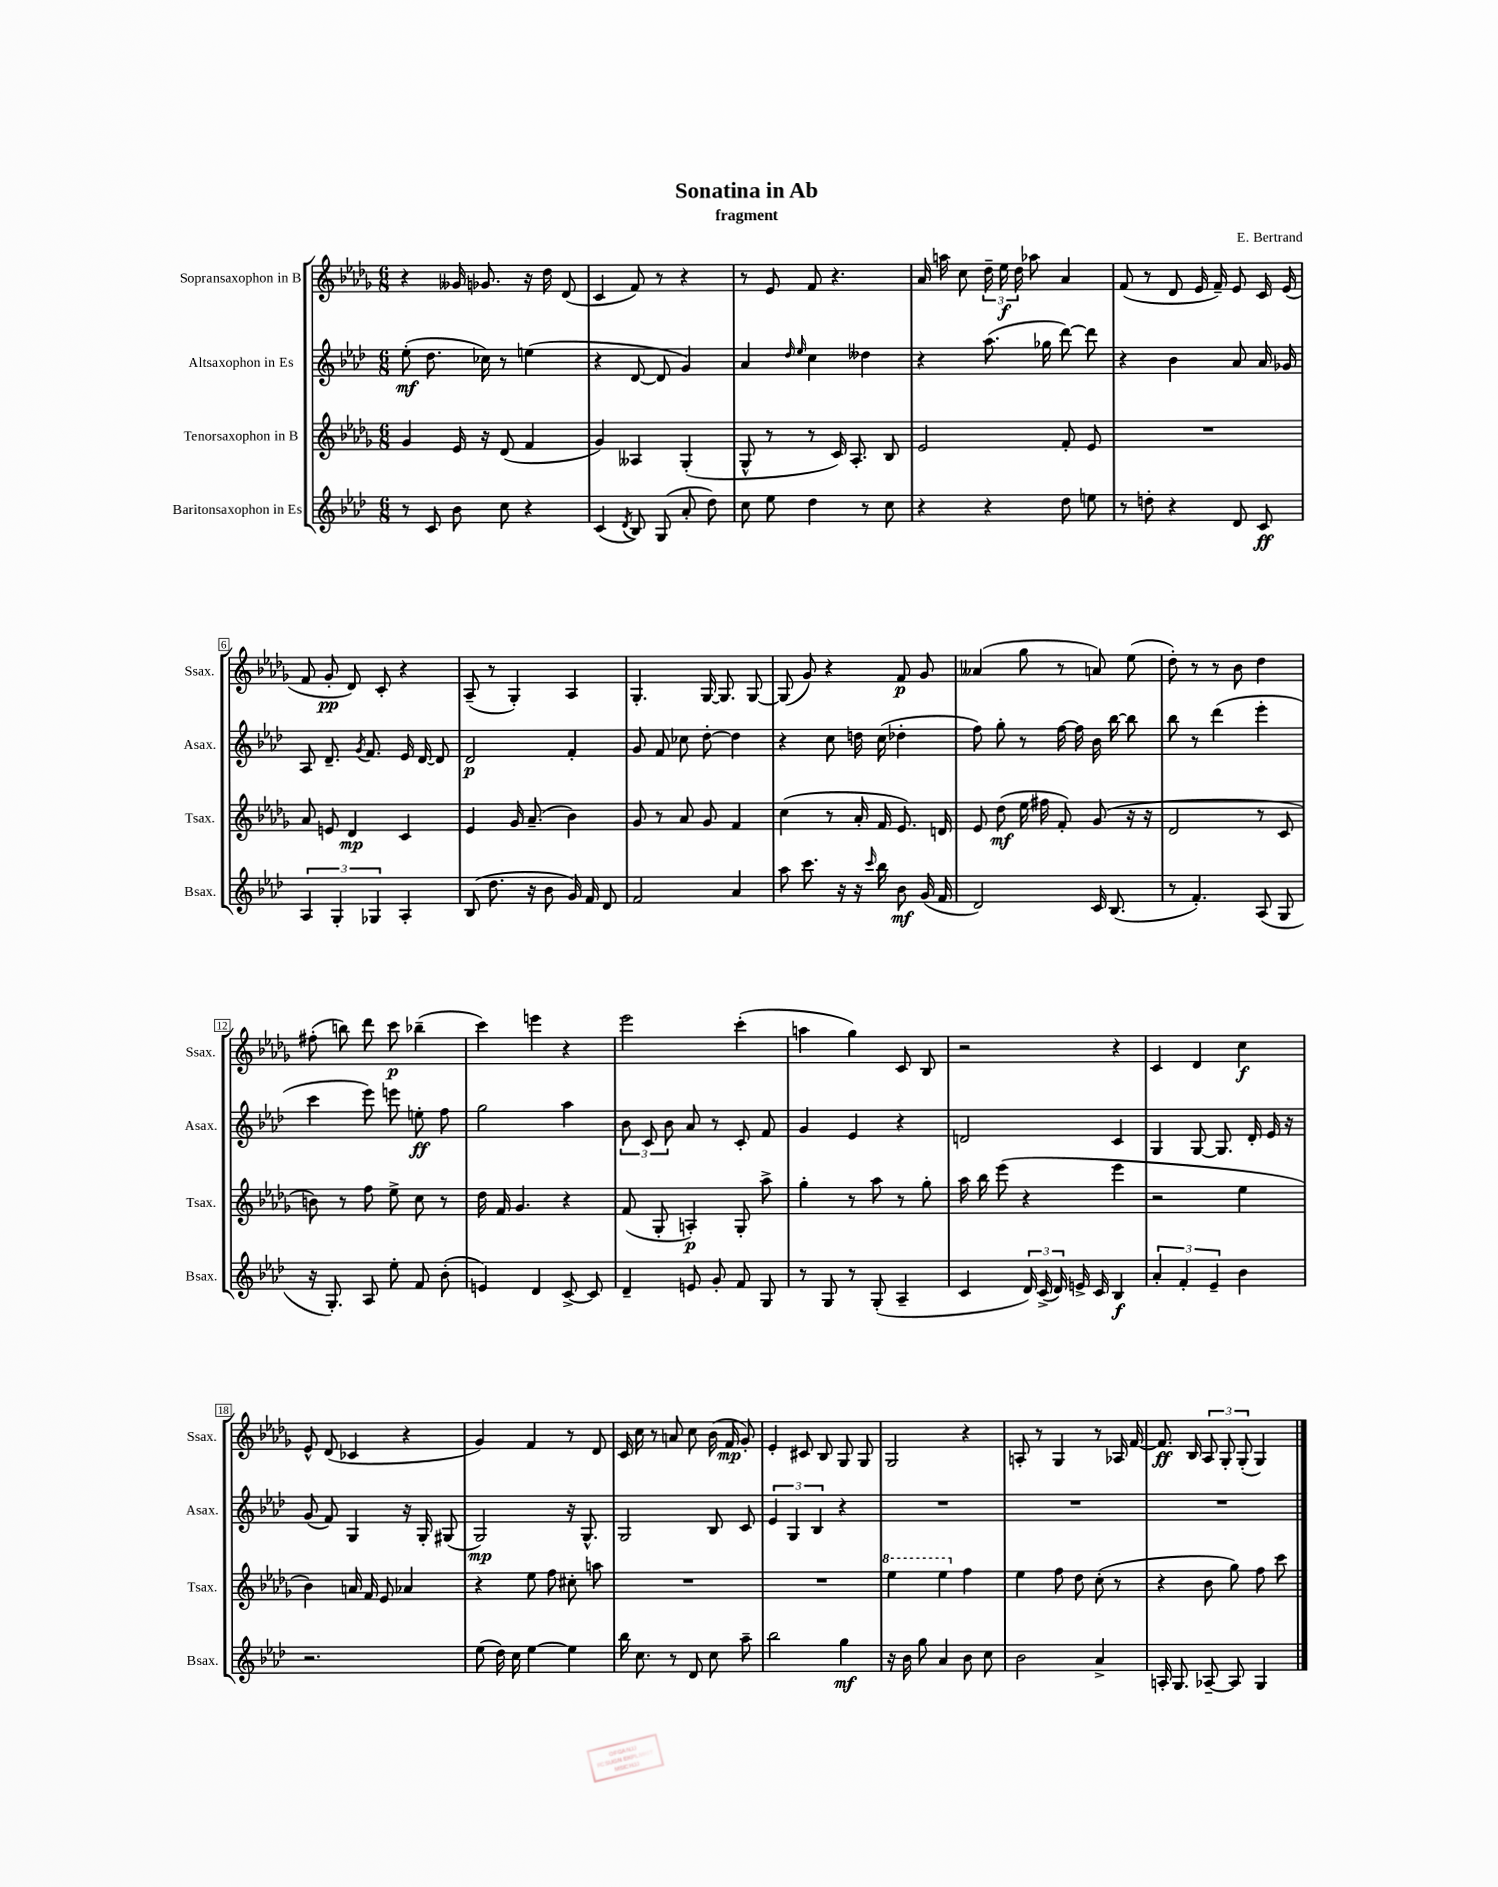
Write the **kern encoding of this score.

**kern	**kern	**kern	**kern
*staff4	*staff3	*staff2	*staff1
*clefG2	*clefG2	*clefG2	*clefG2
*k[b-e-a-d-]	*k[b-e-a-d-g-]	*k[b-e-a-d-]	*k[b-e-a-d-g-]
*M6/8	*M6/8	*M6/8	*M6/8
8r	4g-/	(8ee-'\	4r
8c/	.	8.dd-\	.
8b-\	16e-/	.	16g--/
.	16r	16cc-\)	8.g-/
8cc\	(8d-/	8r	.
4r	4f/	(4ee\	16r
.	.	.	16dd-\
.	.	.	(8d-/
=	=	=	=
(4c/	4g-/)	4r	4c/
8qd-/	.	.	.
8B-/)	4A--/	[8d-/	8f/)
(8G/	.	8d-/]	8r
8a-'/	(4G-'/	4g/)	4r
8dd-\)	.	.	.
=	=	=	=
8cc\	8G-^^/	4a-/	8r
8ee-\	8r	.	8e-/
.	.	16qqdd-/	.
.	.	16qqee-/	.
4dd-\	8r	4cc\	8f/
.	16c/)	.	4.r
.	8.A-'/	.	.
8r	.	4dd--\	.
8cc\	8B-/	.	.
=	=	=	=
4r	2e-/	4r	16a-/
.	.	.	16aa\
.	.	.	8cc\
4r	.	(8.aa-\	24dd-~\
.	.	.	24ee-\
.	.	.	24dd-\
.	.	.	8aa-\
.	.	16gg-\	.
8dd-\	8f'/	[8ddd-\)	4a-/
8ee\	8e-/	8ddd-\]	.
=	=	=	=
8r	2.r	4r	(8f/
8dd'\	.	.	8r
4r	.	4b-\	8d-/
.	.	.	16e-/
.	.	.	16f~/)
8d-/	.	8a-/	8e-/
8c/	.	16a-/	16c/
.	.	16g-/	(16e-/
=	=	=	=
6A-/	8a-/	8A-/	8f/
.	8e/	8.d-~/	8g-'/
6G'/	.	.	.
.	4d-/	.	8d-/)
.	.	8qg/	.
.	.	8.f/	.
6G-/	.	.	.
.	.	.	8c'/
4A-'/	4c/	16e-/	4r
.	.	[16d-/	.
.	.	8d-/]	.
=	=	=	=
(8B-/	4e-/	2d-/	(8A-~/
8.dd-\	.	.	8r
.	16g-/	.	4G-'/)
16r	(8.a-~/	.	.
8b-\	.	.	.
16g/)	4b-\)	4f'/	4A-/
16f/	.	.	.
8d-/	.	.	.
=	=	=	=
2f/	8g-/	8g/	4.G-'/
.	8r	8f/	.
.	8a-/	8cc-\	.
.	8g-/	[8dd-'\	[16G-/
.	.	.	8.G-/]
4a-/	4f/	4dd-\]	.
.	.	.	[8G-/
=	=	=	=
8aa-\	(4cc\	4r	(8G-/]
8.ccc\	.	.	8g-/)
.	8r	8cc\	4r
16r	.	.	.
16r	16a-'/	16dd\	.
16qqccc/	.	.	.
16bb-\	16f/	(16cc\	.
8b-\	8.e-/)	4dd-'\	8f/
(16g/	.	.	8g-/
16f/	16d/	.	.
=	=	=	=
2d-/)	8e-/	8ff\)	(4a--/
.	(8dd-\	8gg'\	.
.	16ee-\	8r	8gg-\
.	16ff#\	.	.
.	8f'/)	[16ff\	8r
.	.	16ff\]	.
16c/	(8g-/	16b-\	8a/)
(8.B-/	.	[16bb-\	.
.	16r	8bb-\]	(8ee-\
.	16r	.	.
=	=	=	=
8r	2d-/	8bb-\	8dd-'\)
4.f'/)	.	8r	8r
.	.	(4ddd-\	8r
.	.	.	8b-\
(8A-/	8r	4eee-'\	4dd-\
8G/	8c/	.	.
=	=	=	=
16r	8b\)	4ccc\	(8ff#'\
8.G'/)	.	.	.
.	8r	.	8bb\)
8A-/	8ff\	8eee-\)	8ddd-\
8ee-'\	8ee-^\	8eee\	8ccc\
8f/	8cc\	8ee'\	(4bb-~\
(8b-'\	8r	8ff\	.
=	=	=	=
4e/)	16dd-\	2gg\	4ccc\)
.	16f/	.	.
.	4.g-/	.	.
4d-/	.	.	4eee\
[8c^/	4r	4aa-\	4r
8c/]	.	.	.
=	=	=	=
4d-~/	(8f/	12b-\	2eee-\
.	.	12c/	.
.	8G-'/	.	.
.	.	12b-\	.
8e/	4A'/)	8a-/	.
8g'/	.	8r	.
8f/	8G-'/	8c'/	(4ccc'\
8G/	8aa-^\	8f/	.
=	=	=	=
8r	4gg-'\	4g/	4aa\
8G/	.	.	.
8r	8r	4e-/	4gg-\)
(8G'/	8aa-\	.	.
4A-~/	8r	4r	8c/
.	8gg-'\	.	8B-/
=	=	=	=
4c/	16aa-\	2d/	2r
.	16bb-\	.	.
.	(8eee-\	.	.
24d-/)	4r	.	.
(24c^/	.	.	.
24d-/)	.	.	.
16e^/	.	.	.
16c/	.	.	.
4B-/	4eee-\	4c/	4r
=	=	=	=
6a-'/	2r	4G/	4c/
6f'/	.	.	.
.	.	[8G/	4d-/
6e-~/	.	.	.
.	.	8.G/]	.
4b-\	4ee-\	.	4cc\
.	.	16d-'/	.
.	.	16e-/	.
.	.	16r	.
=	=	=	=
2.r	4b-\)	(8g/	8e-^^/
.	.	8f/)	(8d-/
.	16a/	4G/	4c-/
.	16f/	.	.
.	8e-/	.	.
.	4a-/	16r	4r
.	.	16G'/	.
.	.	(8G#/	.
=	=	=	=
(8ee-\	4r	2G/)	4g-/)
16dd-\)	.	.	.
16cc\	.	.	.
[4ee-\	8ee-\	.	4f/
.	8ff\	.	.
4ee-\]	8cc#'\	16r	8r
.	.	8.G^^/	.
.	8aa\	.	8d-/
=	=	=	=
16bb-\	2.r	2G/	16c/
8.cc\	.	.	16cc\
.	.	.	8r
8r	.	.	8a/
8d-/	.	.	8cc\
8cc\	.	8B-/	(16b-\
.	.	.	16f/
8aa-~\	.	8c/	8g-'/)
=	=	=	=
2bb-\	2.r	6e-/	4e-'/
.	.	6G/	.
.	.	.	8c#/
.	.	6B-/	.
.	.	.	8B-/
4gg\	.	4r	8G-/
.	.	.	8G-/
=	=	=	=
16r	4eee-\	2.r	2G-/
16b-\	.	.	.
8gg\	.	.	.
4a-/	4eee-\	.	.
8b-\	4ff\	.	4r
8cc\	.	.	.
=	=	=	=
2b-\	4ee-\	2.r	8A'/
.	.	.	8r
.	8ff\	.	4G-/
.	8dd-\	.	.
4a-^/	(8cc'\	.	8r
.	8r	.	16A-/
.	.	.	[16f/
=	=	=	=
16A'/	4r	2.r	8.f/]
8.G/	.	.	.
.	.	.	16B-/
[8A-~/	8b-\	.	12A-/
.	.	.	12G-'/
8A-/]	8gg-\)	.	.
.	.	.	(12G-'/
4G/	8ff\	.	4G-/)
.	8ccc\	.	.
==	==	==	==
*-	*-	*-	*-
